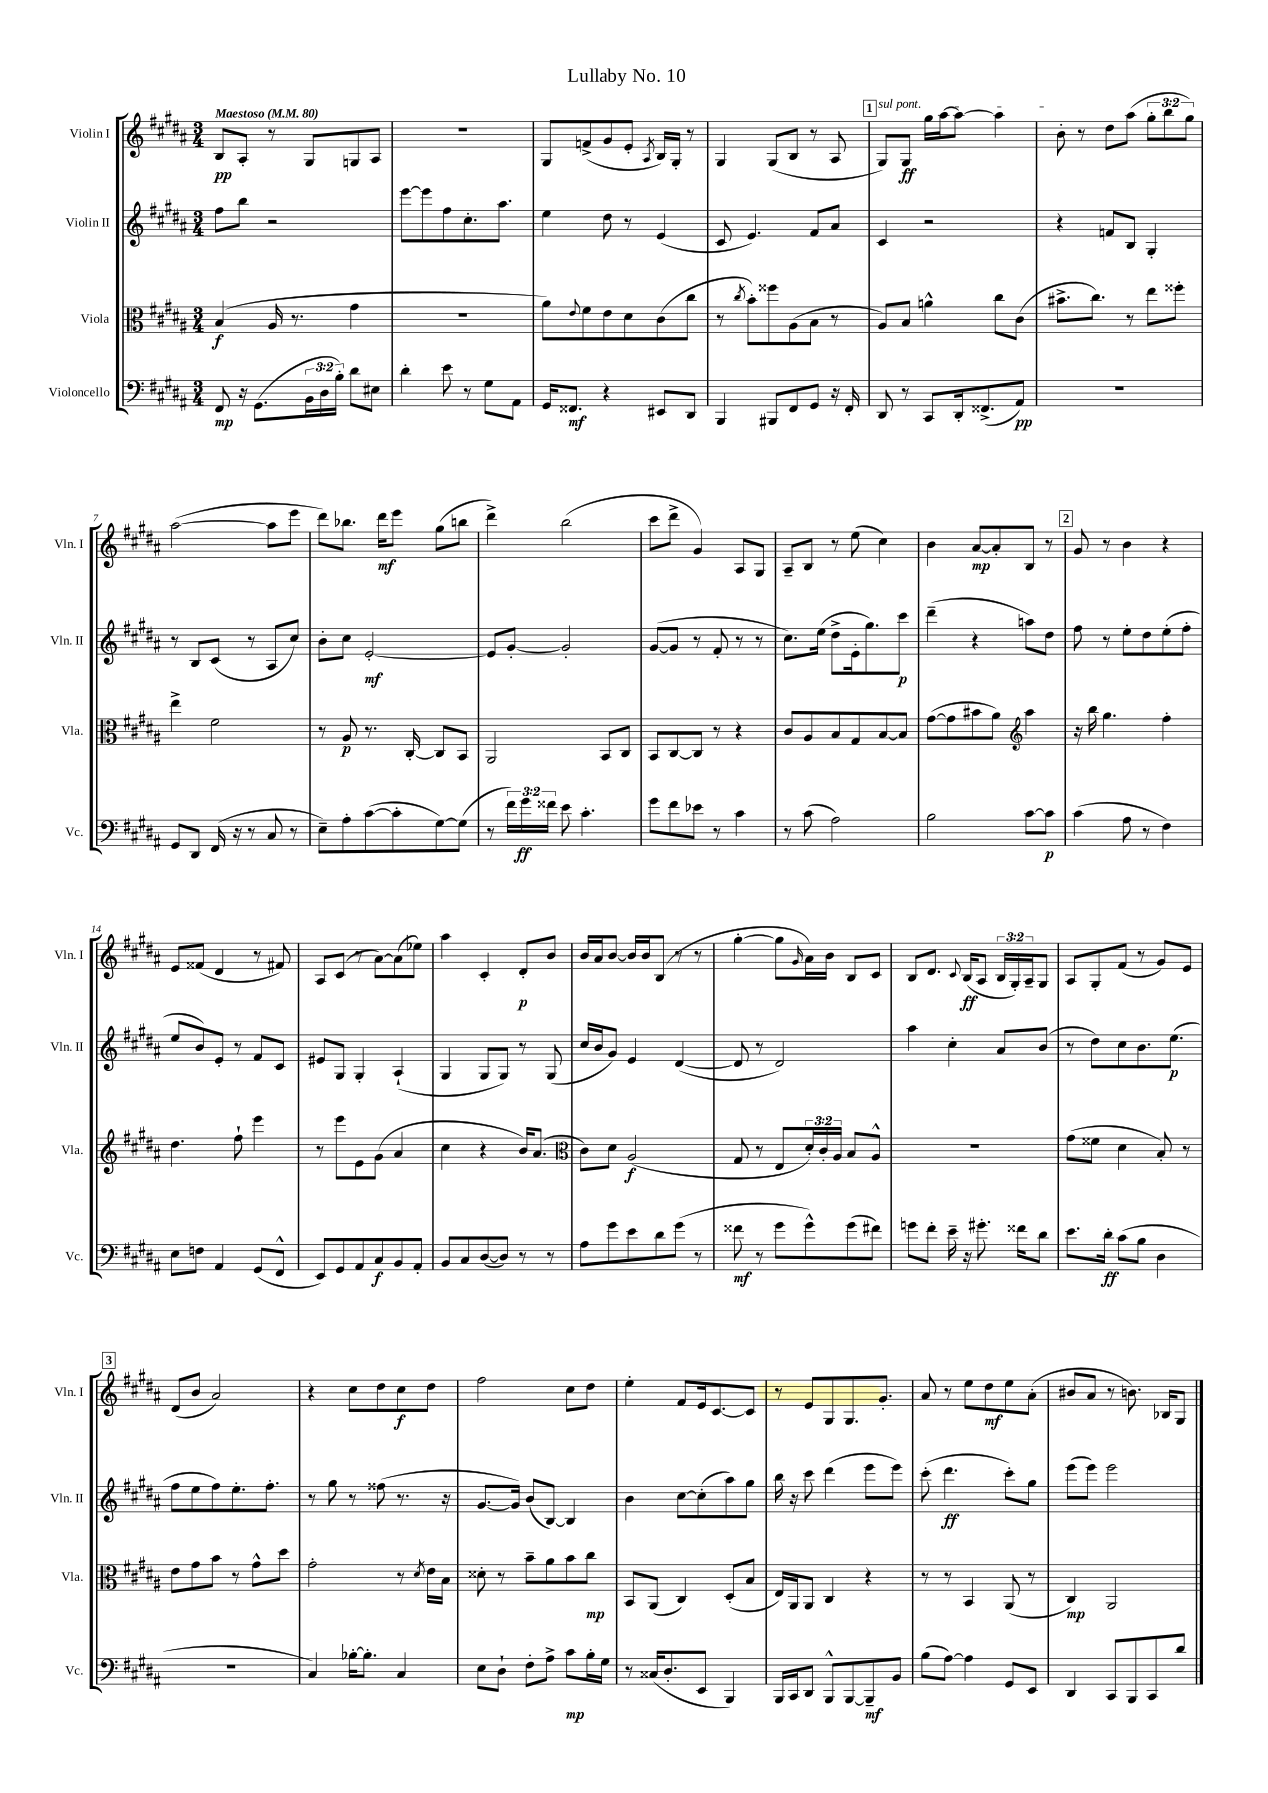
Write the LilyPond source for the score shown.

\header { title = "Lullaby No. 10" }
<<
\new StaffGroup <<
\new Staff = "s0" \with { instrumentName = "Violin I" shortInstrumentName = "Vln. I" } {
    \clef treble \key b \major \numericTimeSignature \time 3/4 \override Staff.TupletNumber.text = #tuplet-number::calc-fraction-text \tempo "Maestoso" 4 = 80
    b8\pp ais8-. r8 gis8 g8 ais8 |
    R2. |
    gis8 f'8->( gis'8 e'8-. \acciaccatura { ais8 } b16) gis16-. r8 |
    gis4 gis8( b8 r8 ais8 |
    \mark \markup { \box "1" } \once \override TextSpanner.bound-details.left.text = \markup { \italic "sul pont." } gis8\startTextSpan) gis8\ff gis''16 ais''16~ ais''8~ ais''4 |
    b'8-.\stopTextSpan r8 dis''8 ais''8( \tuplet 3/2 { gis''8-. b''8 gis''8) } |
    ais''2~( ais''8 e'''8 |
    dis'''8) bes''8. dis'''16\mf e'''8 gis''8( b''8 |
    dis'''4->) b''2( |
    cis'''8 dis'''8-> gis'4) ais8 gis8 |
    ais8-- b8 r8 e''8( cis''4) |
    b'4 ais'8~\mp ais'8-. b8 r8 |
    \mark \markup { \box "2" } gis'8 r8 b'4 r4 |
    e'8 fisis'8( dis'4 r8 fis'8) |
    ais8 cis'8( r8 ais'8~) ais'8( ees''8) |
    ais''4 cis'4-. dis'8-.\p b'8 |
    b'16 ais'16 b'8~ b'16 b'16 b8( r8 r8 |
    gis''4~-. gis''8 \grace { gis'16 } ais'16) b'16 b8 cis'8 |
    b8 dis'8. \appoggiatura { cis'8 } b16\ff( ais8 \tuplet 3/2 { b16 gis16-.) ais16-- } gis8 |
    ais8 gis8-. fis'8( r8 gis'8) e'8 |
    \mark \markup { \box "3" } dis'8( b'8 ais'2) |
    r4 cis''8 dis''8 cis''8\f dis''8 |
    fis''2 cis''8 dis''8 |
    e''4-. fis'8 e'16 cis'8.~ cis'8 |
    r8 e'8 gis8 gis8. gis'8.-. |
    ais'8 r8 e''8 dis''8\mf e''8 ais'8-.( |
    bis'8 ais'8 r8 b'8.) bes16 gis8 \bar "|." |
}
\new Staff = "s1" \with { instrumentName = "Violin II" shortInstrumentName = "Vln. II" } {
    \clef treble \key b \major \numericTimeSignature \time 3/4
    fis''8 b''8 r2 |
    e'''8~ e'''8 fis''8 cis''8.-. ais''8. |
    e''4 dis''8 r8 e'4( |
    cis'8 e'4.) fis'8 ais'8 |
    \mark \markup { \box "1" } cis'4 r2 |
    r4 f'8 b8 gis4-. |
    r8 b8 cis'8( r8 ais8 cis''8) |
    b'8-. cis''8 e'2~-.\mf |
    e'8 gis'8~-. gis'2-. |
    gis'8~( gis'8 r8 fis'8-. r8 r8 |
    cis''8.) e''16( dis''8-> e'16-. gis''8.) cis'''8\p |
    dis'''4--( r4 a''8) dis''8 |
    \mark \markup { \box "2" } fis''8 r8 e''8-. dis''8 e''8-.( fis''8-. |
    e''8 b'8) e'8-. r8 fis'8 cis'8 |
    eis'8 gis8 gis4-. ais4-!( |
    gis4 gis8 gis8) r8 gis8( |
    cis''16 b'16 gis'8) e'4 dis'4~( |
    dis'8 r8 dis'2) |
    ais''4 cis''4-. ais'8 b'8( |
    r8 dis''8) cis''8 b'8. e''8.\p( |
    \mark \markup { \box "3" } fis''8 e''8 fis''8) e''8.-. fis''8.-. |
    r8 gis''8 r8 fisis''8( r8. r16 |
    gis'8.~ gis'16) b'8( b8~) b4 |
    b'4 cis''8~ cis''8-.( ais''8) gis''8 |
    b''16 r16 cis'''8 dis'''4( e'''8 e'''8) |
    cis'''8-.( dis'''4.\ff cis'''8-.) gis''8 |
    e'''8( e'''8) e'''2 \bar "|." |
}
\new Staff = "s2" \with { instrumentName = "Viola" shortInstrumentName = "Vla." } {
    \clef alto \key b \major \numericTimeSignature \time 3/4 \override Staff.TupletNumber.text = #tuplet-number::calc-fraction-text
    b4\f( ais16 r8. gis'4 |
    R2. |
    ais'8) \appoggiatura { e'8 } fis'8 e'8 dis'8 cis'8( cis''8 |
    r8 \acciaccatura { cis''8 } b'8-.) fisis''8 ais8( b8 r8 |
    \mark \markup { \box "1" } ais8) b8 a'4-^ cis''8 cis'8( |
    bis'8.-> cis''8.) r8 e''8 fisis''8-. |
    e''4-> fis'2 |
    r8 ais8\p r8. cis16~-. cis8 b,8 |
    ais,2 b,8 cis8 |
    b,8 cis8~ cis8 r8 r4 |
    cis'8 ais8 b8 gis8 b8~ b8 |
    gis'8~( gis'8 bis'8 ais'8) \clef treble ais''4 |
    \mark \markup { \box "2" } r16 b''16 gis''4. fis''4-. |
    dis''4. fis''8-! e'''4 |
    r8 e'''8 e'8 gis'8( ais'4 |
    cis''4 r4 b'16) ais'8.( |
    \clef alto cis'8) dis'8 ais2\f( |
    gis8 r8 e8 \tuplet 3/2 { dis'16-.) cis'16-. ais16 } b8 ais8-^ |
    R2. |
    gis'8( fisis'8 dis'4 b8-.) r8 |
    \mark \markup { \box "3" } e'8 gis'8 b'8 r8 gis'8-^ dis''8 |
    gis'2-. r8 \acciaccatura { dis'8 } e'16 b16 |
    disis'8-. r8 b'8-- ais'8 b'8 cis''8\mp |
    b,8 ais,8( cis4) dis8-.( b8 |
    e16) ais,16 ais,8 cis4 r4 |
    r8 r8 b,4 ais,8( r8 |
    cis4\mp) ais,2 \bar "|." |
}
\new Staff = "s3" \with { instrumentName = "Violoncello" shortInstrumentName = "Vc." } {
    \clef bass \key b \major \numericTimeSignature \time 3/4 \override Staff.TupletNumber.text = #tuplet-number::calc-fraction-text
    fis,8\mp r16 gis,8.( \tuplet 3/2 { b,16 dis16 b16-.) } dis'8 eis8 |
    dis'4-. e'8 r8 gis8 ais,8 |
    gis,16 fisis,8.\mf r4 eis,8 dis,8 |
    b,,4 bis,,8 fis,8 gis,8 r16 fis,16-. |
    \mark \markup { \box "1" } dis,8 r8 cis,8 dis,16-. fisis,8.->( ais,8\pp) |
    R2. |
    gis,8 dis,8 fis,16( r16 r8 cis8 r8 |
    e8--) ais8-. cis'8~( cis'8-. gis8~) gis8( |
    r8 \tuplet 3/2 { fis'16) gis'16\ff fisis'16 } e'8 cis'4.-. |
    gis'8 fis'8 ees'8 r8 cis'4 |
    r8 cis'8( ais2) |
    b2 cis'8~ cis'8\p |
    \mark \markup { \box "2" } cis'4( ais8 r8 fis4) |
    e8 f8 ais,4 gis,8( fis,8-^ |
    e,8) gis,8 ais,8 cis8\f b,8 ais,8-. |
    b,8 cis8 dis8~( dis8) r8 r8 |
    ais8 gis'8 e'8 dis'8 gis'8( r8 |
    fisis'8\mf r8 gis'8 gis'8-^) gis'8( fis'8) |
    g'8 fis'8-. e'16-- r16 gis'8.-. fisis'16 dis'8 |
    e'8. dis'16-.\ff cis'8( b8 dis4 |
    \mark \markup { \box "3" } R2. |
    cis4) bes16~-. bes8.-. cis4 |
    e8 dis8-! fis8-. ais8-> cis'8\mp b16-. gis16 |
    r8 cisis16( dis8.-. e,8 b,,4) |
    b,,16 cis,16 dis,8 b,,8-^ b,,8~ b,,8--\mf b,8 |
    b8( ais8~) ais4 gis,8 e,8 |
    dis,4 cis,8 b,,8 cis,8 dis'8 \bar "|." |
}
>>
>>
